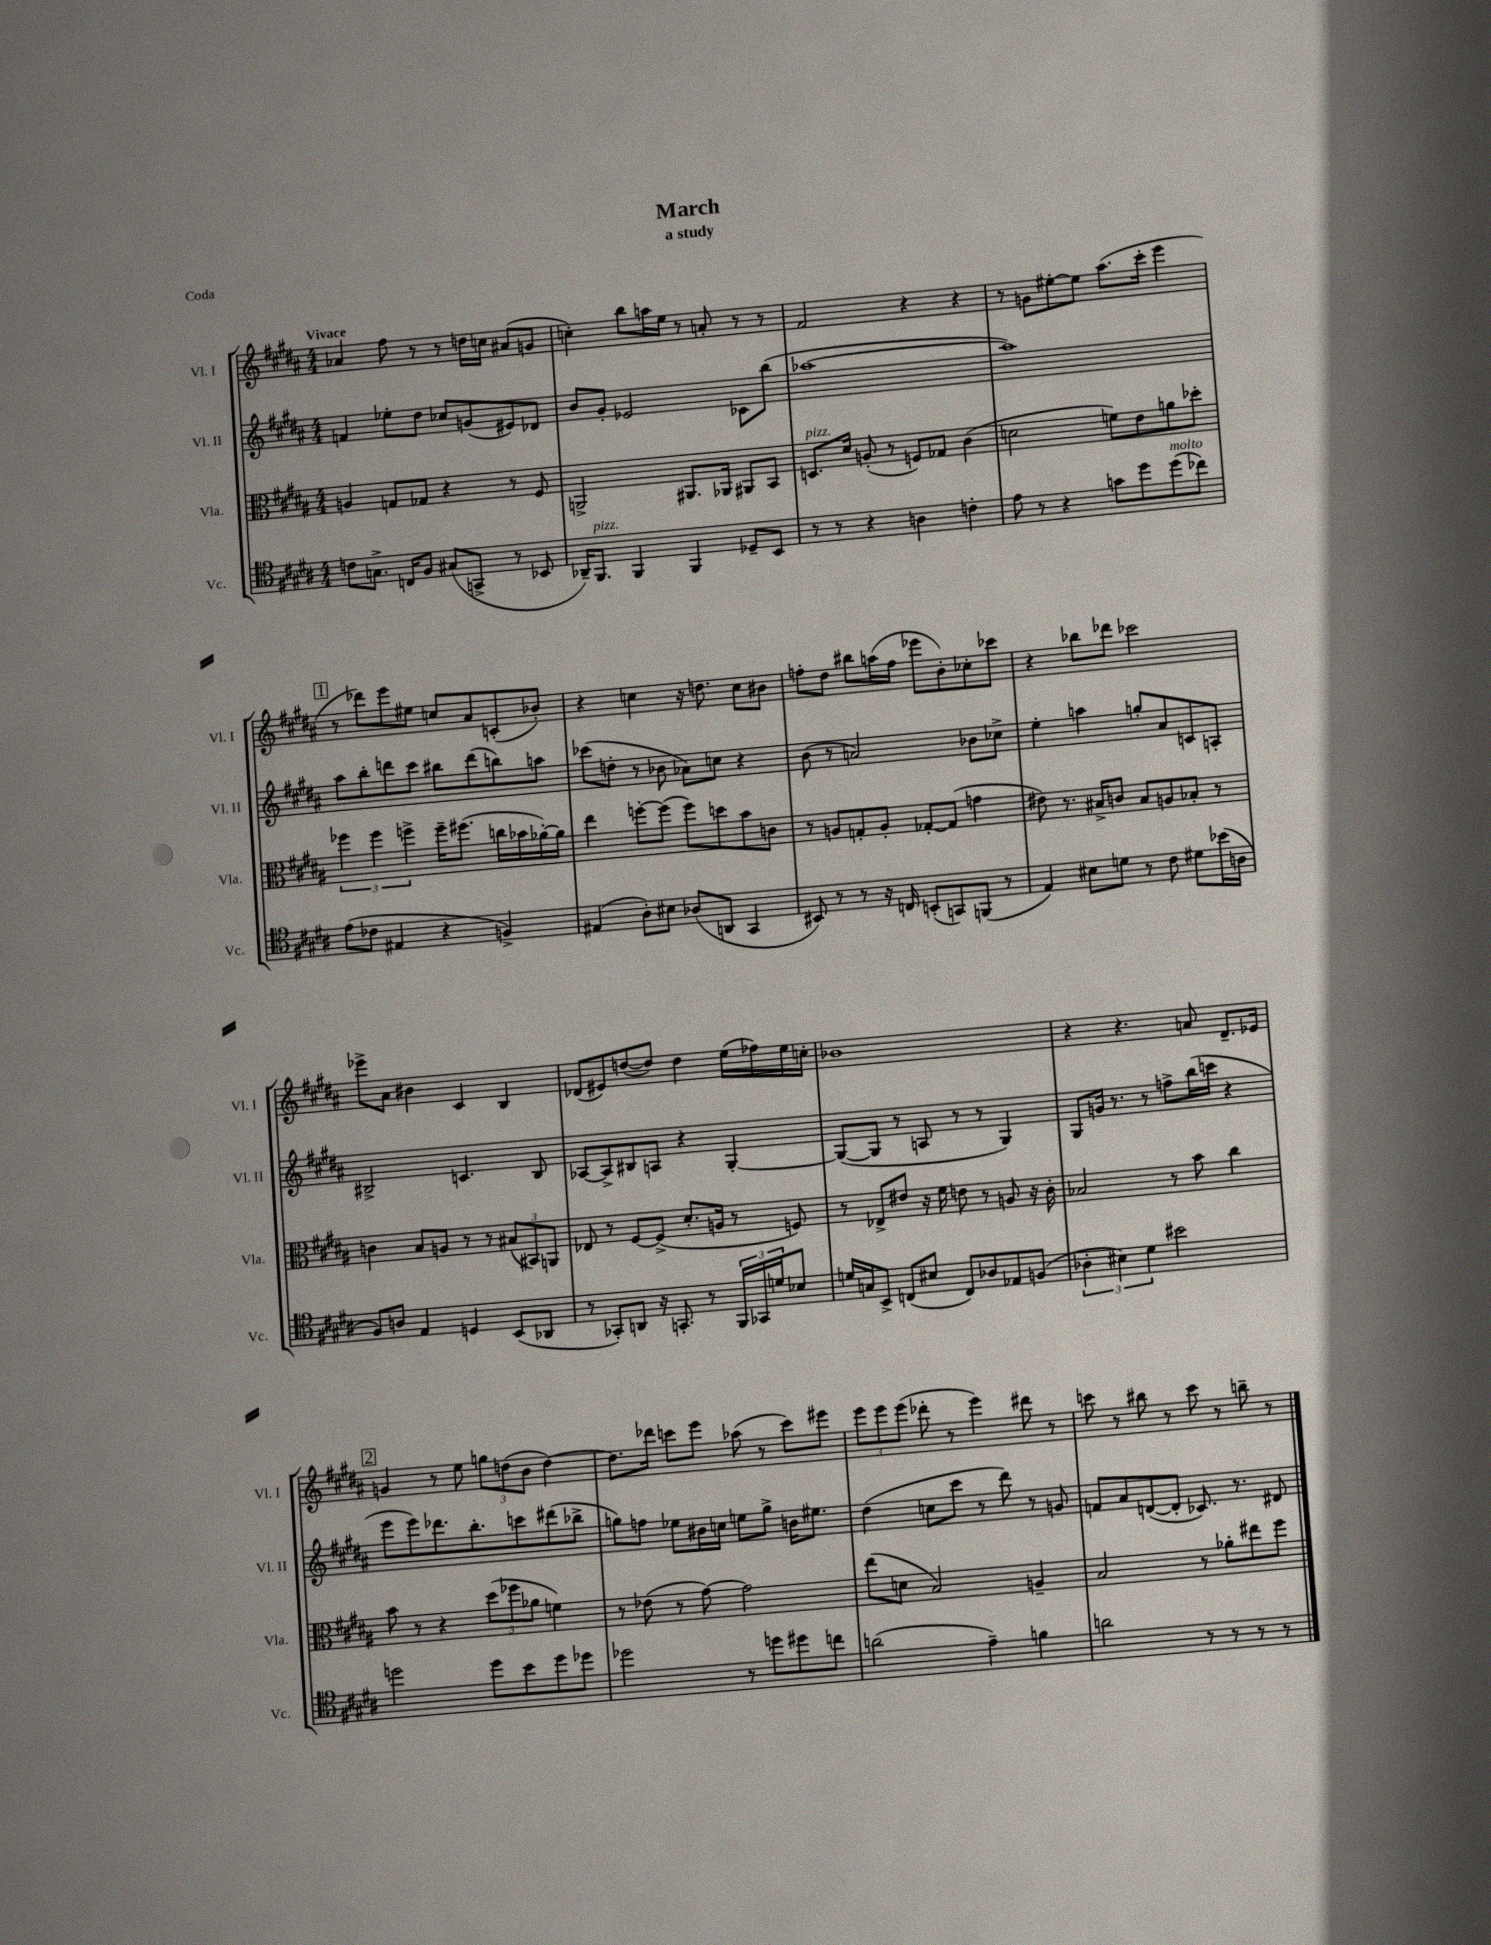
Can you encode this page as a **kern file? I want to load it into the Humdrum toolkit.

**kern	**kern	**kern	**kern
*staff4	*staff3	*staff2	*staff1
*clefC4	*clefC3	*clefG2	*clefG2
*k[f#c#g#d#a#]	*k[f#c#g#d#a#]	*k[f#c#g#d#a#]	*k[f#c#g#d#a#]
*M4/4	*M4/4	*M4/4	*M4/4
8c	4A	4f	4a-
8.G^	.	.	.
.	8G	8ee-'	8ff#
16C	.	.	.
8F#	8G-	8dd#	8r
(8G#	4r	8cc-	8r
8GG^	.	(8g	16dd
.	.	.	16cc
8r	8r	8e#)	(8a#
8BB-	8F#	8d-	8g
=	=	=	=
16AA-~)	2AA^	8b	4cc')
8.FF#	.	.	.
.	.	8g#'	.
4FF#	.	2e-	8bb
.	.	.	16aa
.	.	.	16ee
4FF#	8.AA#	.	8r
.	.	.	8a'
.	16AA-	.	.
8D-~	8AA#	8c-	8r
8BB	8BB	(8bb	8r
=	=	=	=
8r	8.D	[1aa-	2f#
8r	.	.	.
.	16d#	.	.
4r	(8A'	.	.
.	8r	.	.
4A	8F)	.	4r
.	8G-	.	.
4c'	(4c#	.	4r
=	=	=	=
8e	2d	1aa-])	8r
8r	.	.	8g
4r	.	.	[8ee#'
.	.	.	8ee#]
8g	8f)	.	(8.aa#
8dd#	8e	.	.
.	.	.	16ccc#'
(8dd#	8a	.	4eee
8cc-)	8dd-'	.	.
=	=	=	=
(8e	6ff-	8aa#	8r
8c-	.	8bb'	8ddd-)
.	6ff-	.	.
4E#	.	8ddd	8eee
.	6ff^	.	.
.	.	8ccc#	8ee#
4r	16ff~	8bb#	8cc
.	(8.ff#	.	.
.	.	(8ddd	8a#
4F^)	16cc	8bb)	(8c'
.	16b-	.	.
.	[16a-')	8aa	8b-')
.	16a-]	.	.
=	=	=	=
(4E#	4ee	(8ccc-	4r
.	.	8dd'	.
8A#')	[8ff'	8r	4cc
8B#	(8ff]	8b-	.
(8A-	8ff)	8a-)	16r
.	.	.	8.dd
8AA	8dd	8cc	.
4GG#	8b	4r	8cc
.	8c	.	8b#
=	=	=	=
8BB#)	8r	(8b	8ff'
8r	8A	8r	8dd#
8r	8G'	2a)	8bb#
16r	8A'	.	(16aa
16C	.	.	16ff
(8BB'	[8G-'	.	8eee-
8GG)	(8G-]	.	8b')
(8FF	4g	8b-	8cc-'
8r	.	8cc-^	8ccc-
=	=	=	=
4E)	8e#)	4ee'	4r
.	8.r	.	.
8B#	.	4aa	8bb-
.	16B#^	.	.
8d	8c	.	8ddd-
8r	8B#	8gg'	2ccc-
8c#	8A	8a#	.
8d#	8B-'	8c	.
(16b-	8r	8A'	.
16A	.	.	.
=	=	=	=
8F#)	4c	2B#^	8eee-^
8A	.	.	8a#
4E	8B	.	4b#
.	8A	.	.
4D	8r	4.c	4c#
.	8r	.	.
(8BB	(12B#	.	4B
.	12BB#)	.	.
8AA-	.	8B#	.
.	12AA	.	.
=	=	=	=
8r	8E-	[8A-	(8d-
8GG-')	8r	8A-^]	8e#)
8AA	[8F#	8B#	([8dd
16r	(8F#^]	8A	8dd])
8.GG'	.	.	.
.	8.d#'	4r	4dd
8r	.	.	.
.	16A	.	.
24FF#	8r	[4G#'	(16ee
24GG-	.	.	.
.	.	.	16ff-)
24d	.	.	.
8B-	8F)	.	16ee
.	.	.	16cc'
=	=	=	=
16d	8r	(8G#_	1b-
16G	.	.	.
8BB^	8E-^	8G#]	.
(8C	8e#	8r	.
8B#	16r	8A	.
.	16f#	.	.
8C)	8e	8r	.
8A-	8r	8r	.
8E-	8A	4G#)	.
(8F	16r	.	.
.	16c#'	.	.
=	=	=	=
6A-'	2B-	8G#	4r
.	.	16g	.
6B#)	.	.	.
.	.	8.r	.
.	.	.	4.r
6d#	.	.	.
.	.	8r	.
2b#	8r	8ff^	.
.	8b	(16bb	8a
.	.	16ccc	.
.	4cc#	4r	8.d#~
.	.	.	16e-
=	=	=	=
2dd	8b	8eee	4g
.	8r	8eee)	.
.	4r	8.ddd-	8r
.	.	.	8ee
.	.	8.bb'	.
8dd	(12dd#	.	12gg
.	12ff-	.	(12dd
8b	.	8ccc	.
.	12a-	.	12b
8dd	4f)	(8ddd#	[4dd)
8dd-	.	8bb-^	.
=	=	=	=
2dd-	8r	8gg)	8.dd]
.	(8e-	8ff	.
.	.	.	16ddd-
.	8r	8ee-	8ccc
.	[8g#)	16b#	8eee
.	.	16cc	.
8r	2g#]	8ee	(8aa-
8dd	.	8gg^	8r
8dd#	.	16b	8ccc)
.	.	8.ee#	.
8cc	.	.	8eee#
=	=	=	=
(2a	(8ee	(4dd#	12eee
.	.	.	12eee
.	8d	.	.
.	.	.	(12eee
.	2B)	8cc	8ddd-'
.	.	8ccc#	8r
4e~)	.	8r	4eee)
.	.	8ddd#)	.
4f	4A~	8r	8ddd#
.	.	8g	8r
=	=	=	=
2a	2B	8f	8ccc
.	.	8a#	8r
.	.	([8d	8bb#
.	.	8d']	8r
8r	8r	8.c-)	8ccc
8r	8a-'	.	8r
.	.	8.r	.
8r	8ee#	.	8bb~
8r	8ff#	8d#	8r
==	==	==	==
*-	*-	*-	*-
